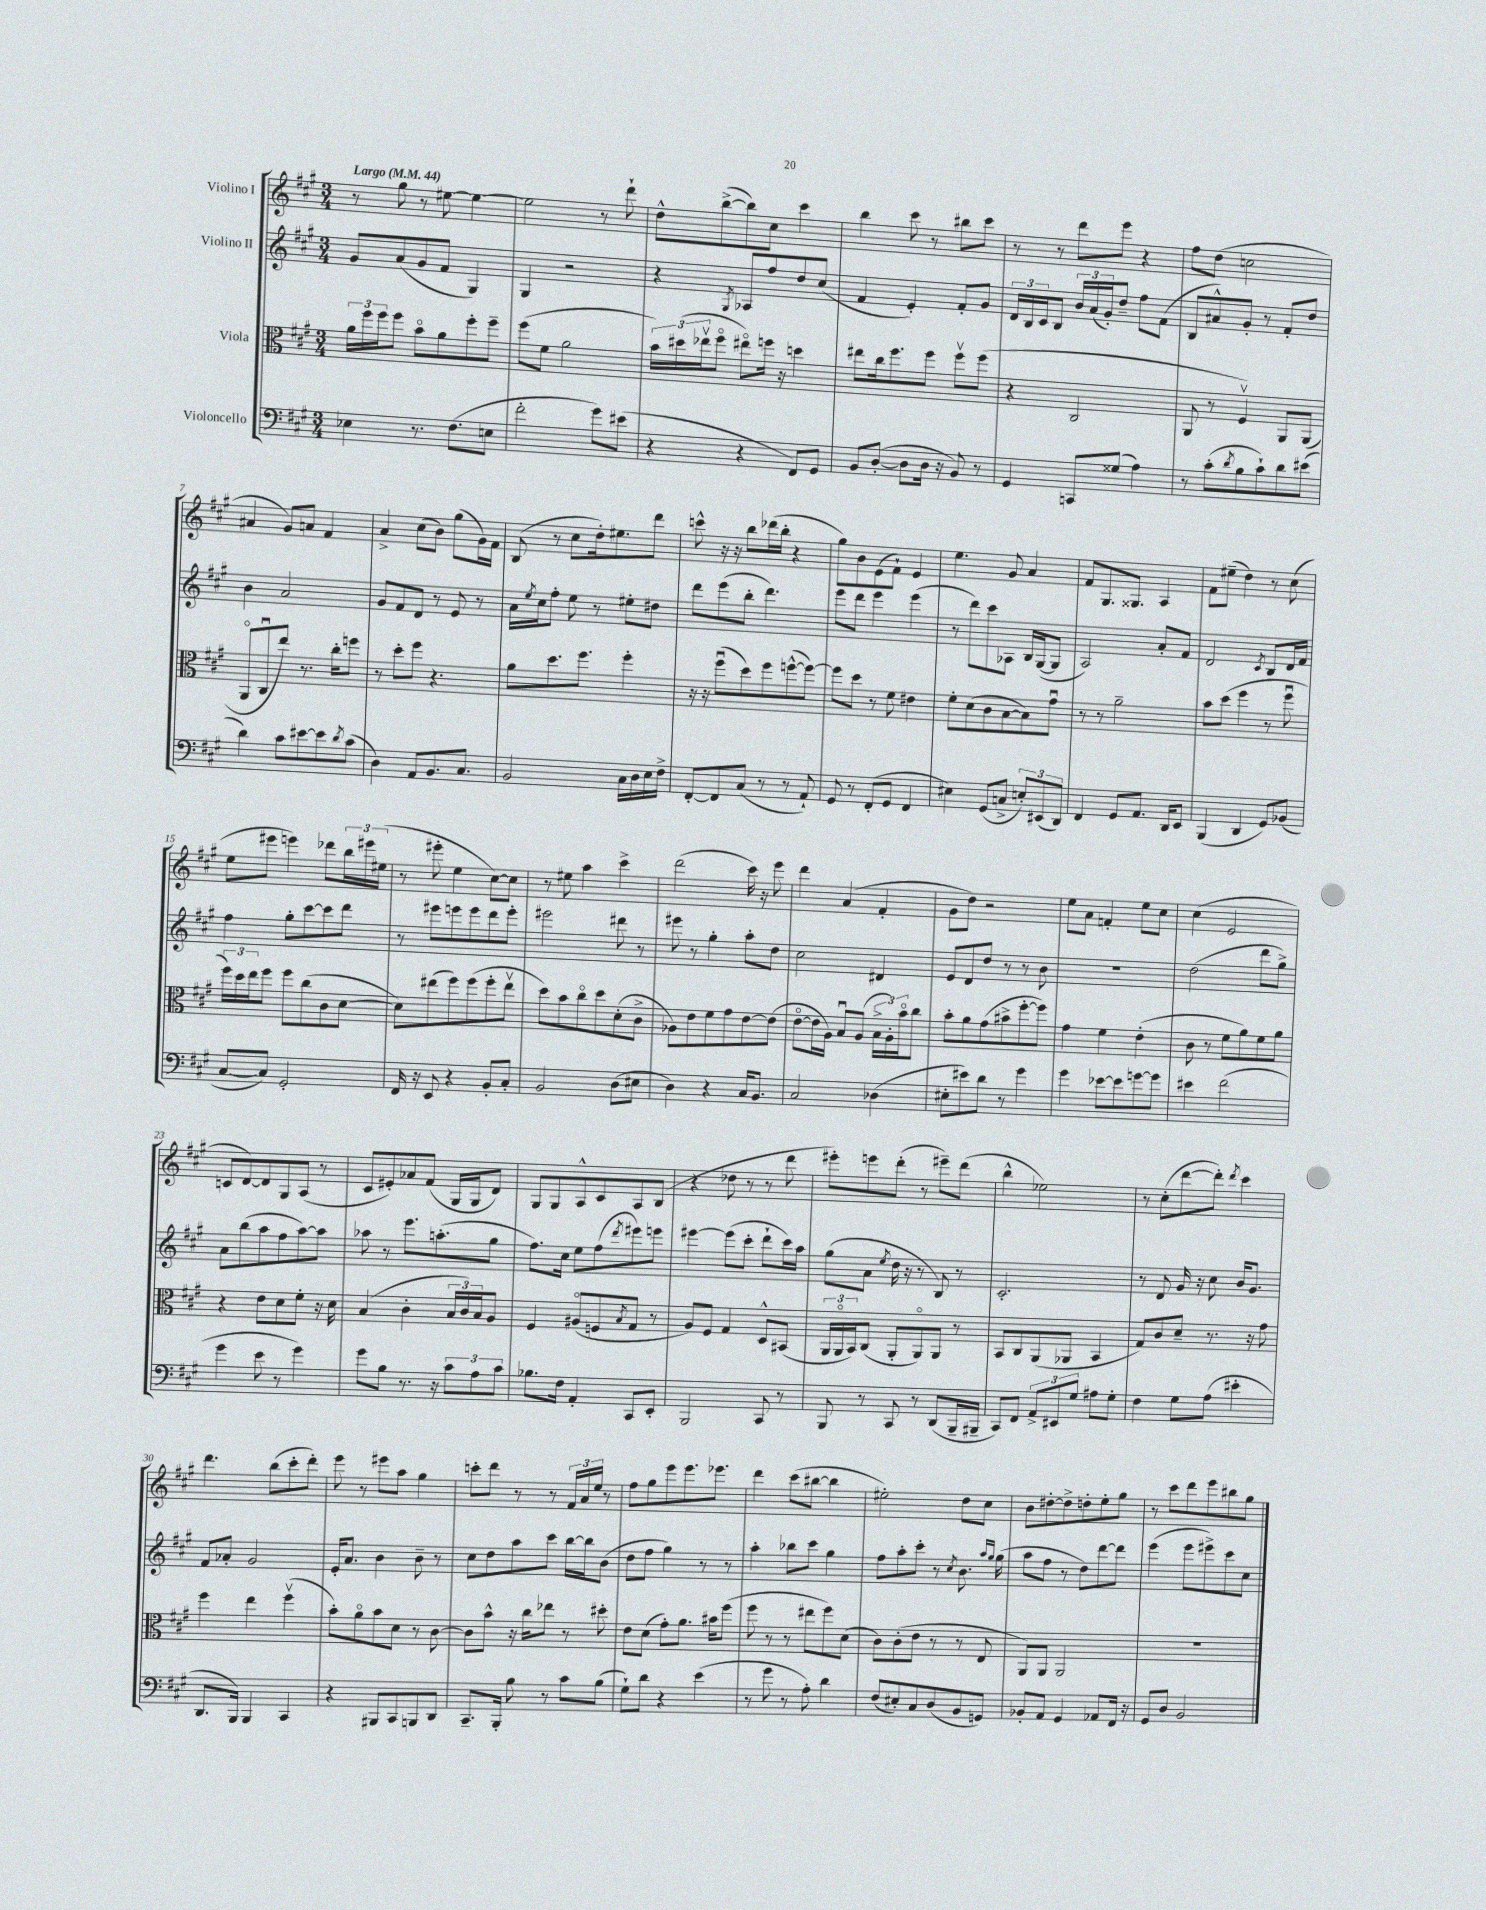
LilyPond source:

<<
\new StaffGroup <<
\new Staff = "s0" \with { instrumentName = "Violino I" } {
    \clef treble \key a \major \numericTimeSignature \time 3/4 \tempo "Largo" 4 = 44
    r8 gis''8 r8 eis''8~ eis''4~ |
    eis''2 r8 d'''8-! |
    d''8-^ b''8~->( b''8) cis''8 cis'''4 |
    b''4 cis'''8 r8 bis''8 cis'''8 |
    r8 r8 d'''8 e'''8 r4 |
    fis''8 d''8( c''2 |
    ais'4 gis'8) a'8 fis'4 |
    a'4-> cis''8( b'8) gis''8( gis'16) fis'16 |
    b8( r8 cis''8 d''16-.) eis''8. d'''8 |
    c'''8-^ r16 r16 b''8 des'''16( b''16-. r4 |
    gis''8) b'8 e'8( fis'8-!) e'4 |
    e''4. gis'8 a'4 |
    fis'8 gis8. gisis8. a4 |
    fis'8 eis''8--( d''4) r8 cis''8( |
    e''8 eis'''8 e'''4) des'''8 \tuplet 3/2 { b''16 eis'''16 eis''16( } |
    r8 eis'''8-. e''4 cis''8~) cis''8 |
    r8 eis''8 a''4 cis'''4-> |
    d'''2( cis'''16) r16 e'''8 |
    d'''4 a'4( fis'4-. |
    gis'8 d''8) r2 |
    e''8 a'8 f'4-. e''8 cis''8 |
    cis''4( e'2 |
    c'8 d'8~) d'8 gis8 a8( r8 |
    cis'8 eis'8-.) aes'8 fis'8( gis16 gis16 d'8) |
    gis8 gis8 a8-^ cis'8 a8 b8( |
    r4 des''8 r8 r8 d'''8 |
    eis'''8-.) e'''8 d'''8-.( r8 eis'''8--) d'''8( |
    b''4-^ ees''2) |
    r8 cis''8-.( d'''8~ d'''8-.) \acciaccatura { d'''8 } cis'''4 |
    d'''4. b''8( cis'''8-. d'''8-.) |
    e'''8 r8 eis'''8 a''8 gis''4 |
    c'''8-. d'''8 r8 r8 \tuplet 3/2 { fis'16 a'16 e''16 } r8 |
    fis''8 gis''8 e'''8 e'''8. ees'''8. |
    d'''4 cis'''8( bis''8~ bis''4 |
    eis''2-.) d''8 cis''8 |
    b'8 dis''8~-. dis''8-> d''8-. e''8-. gis''8 |
    r8 cis'''8 d'''8 e'''8 bis''8 gis''8 \bar "|." |
}
\new Staff = "s1" \with { instrumentName = "Violino II" } {
    \clef treble \key a \major \numericTimeSignature \time 3/4
    gis'8 a'8( gis'8 fis'8 gis4) |
    gis4 r2 |
    r4 \acciaccatura { gis8 } aes8 fis''8 d''8 cis''8( |
    fis'4 e'4-.) fis'8-. gis'8 |
    \tuplet 3/2 { d'16 b16 cis'16 } b8 \tuplet 3/2 { b'16 a'16( gis'16-.) } d''8-- fis''8 fis'8( |
    b8 ais'8-^) gis'8-. r8 fis'8-. d''8 |
    b'4 a'2 |
    gis'8 fis'8 d'8 r8 e'8 r8 |
    a'16 \acciaccatura { e''8 } cis''16 fis''8-. e''8 r8 eis''8-. dis''8 |
    d'''8 e'''8( b''8-. d'''4.) |
    e'''8 d'''8 e'''4 e'''4( |
    r8 d'''8) cis'''8 aes8 b16 gis16~( gis8 |
    a2) a'8-. fis'8 |
    d'2 \acciaccatura { cis'8 } b8 d'16 fis'16 |
    fis''4 gis''8-. cis'''8~ cis'''8 d'''8 |
    r8 eis'''8 e'''8 e'''8 d'''8 e'''8-. |
    eis'''2 dis'''8 r8 |
    eis'''8 r8 gis''4-. a''8-. d''8 |
    cis''2 dis'4 |
    e'8 d'8 d''8 r8 r8 b'8 |
    R2. |
    d''2( d'''8 gis''8->) |
    a'8 b''8( a''8 fis''8 a''8~) a''8 |
    aes''8 r8 e'''8. a''8.-.( gis''8 |
    fis''8.) cis''16 e''8 fis''8( \acciaccatura { d'''8 } eis'''8) e'''8 |
    eis'''4~ eis'''8( cis'''8-. d'''8-! cis'''16) a''16 |
    gis''8( a'8 \acciaccatura { e''8 } d''16 r16 r8 b8) r8 |
    cis'2.-. |
    r8 d'8 gis'16 r16 cis''8 b'16 gis'8. |
    fis'8 aes'8-. gis'2 |
    e'16-. a'8. b'4 b'8-- r8 |
    cis''8 d''8 a''8 cis'''8 b''16~ b''16 b'8( |
    d''8 fis''8 gis''4) r8 r8 |
    a''4-. bes''8 cis'''8 gis''4 |
    fis''8 a''8-. cis'''8-. r8 \acciaccatura { cis''8 } b'8. \grace { a''16 gis''16 } gis''16( |
    a''8 fis''8 r8 d''8) d'''8~ d'''8 |
    e'''4( e'''8 eis'''8->) cis'''8 cis''8 \bar "|." |
}
\new Staff = "s2" \with { instrumentName = "Viola" } {
    \clef alto \key a \major \numericTimeSignature \time 3/4
    \tuplet 3/2 { a'16 fis''16 fis''16 } fis''8 b'8\flageolet a'8 fis''8-. fis''8-- |
    fis''8( fis'8 a'2 |
    \tuplet 3/2 { b'16) dis''16( ees''16\upbow } fis''8\flageolet eis''8\flageolet) f''16 r16 d''4 |
    eis''8 cis''16 fis''8. fis''8 fis''8\upbow fis''8( |
    r4 cis2 |
    a,8 r8 fis4\upbow) a,8 a,8( |
    a,8\flageolet cis8\downbow e''8) r8. cis''16-. f''8 |
    r8 d''8-. fis''8 r4. |
    a'8 d''8. fis''8. fis''4-. |
    r16 r16 fis''8\downbow( d''8) fis''8 f''8~-^( f''8~) |
    f''8 d''8 r8 fis'8 eis'4 |
    fis'8-. d'8( cis'8 b8~ b8) gis'8\downbow |
    r8 r8 a'2-- |
    b'8 d''8( fis''4 r8 fis''8\downbow |
    \tuplet 3/2 { fis''16) d''16 e''16 } fis''8 fis''8 cis''8( cis'8 d'8~ |
    d'8) eis''8( fis''8) fis''8( fis''8-. eis''8\upbow |
    d''8) b'8 cis''8\flageolet d''8 d'8-.( cis'8-> |
    aes8) e'8 fis'8 gis'8 e'8~ e'8( |
    e'8~\flageolet e'16 a16) b8\downbow a8( \tuplet 3/2 { b16-> a16-.) b'16\flageolet } cis''8 |
    b'8-. a'8 gis'8( bis'8-> fis''8~-. fis''8) |
    gis'4 fis'4 e'4-.( |
    cis'8 r8 fis'8 a'8) fis'8 a'8 |
    r4 e'8 d'8 fis'8-. r16 d'16 |
    b4( cis'4-. \tuplet 3/2 { b16 cis'16) b16 } a8 |
    fis4 ais8\flageolet( f8 \acciaccatura { b8 } gis8 r8 |
    a8) fis8 gis4 d8-^ bis,8( |
    \tuplet 3/2 { a,16 a,16\flageolet b,16) } cis8( a,8-. a,8\flageolet) a,8 r8 |
    b,8 cis8 a,8( aes,8 b,4 |
    gis8) cis'8 d'8-- r8. r16 gis'8 |
    fis''4 e''4 fis''4\upbow( |
    b'8-.) a'8\flageolet b'8 d'8 r8 cis'8~ |
    cis'8 b'8-^ r16 cis''16 ees''8 r8 dis''8-. |
    e'8 d'8( gis'8-.) a'8. bis'16 fis''8( |
    fis''8 r8 r8 eis''8 fis''8) d'8( |
    cis'8) cis'8-.( e'8 r8 r8 e8 |
    a,8) a,8 a,2 |
    R2. \bar "|." |
}
\new Staff = "s3" \with { instrumentName = "Violoncello" } {
    \clef bass \key a \major \numericTimeSignature \time 3/4
    ees4 r8. fis8.( e8 |
    fis'2-. gis'8) eis'8( |
    r4 r4 fis,8) gis,8 |
    b,8 d8~-.( d8 d16 r16 b,8) r8 |
    gis,4 c,8 gisis8( a4) |
    r8 cis'8-.( \acciaccatura { d'8 } b8 cis'8-!) d'8 eis'8( |
    d'4) cis'8 eis'8~ eis'8 \acciaccatura { d'8 } cis'8( |
    d4) a,8 b,8. cis8. |
    b,2 cis16 d16 e16 fis16-> |
    fis,8~-. fis,8 cis8( r8 r8 a,8-!) |
    gis,8 r8 fis,8-.( gis,8 fis,4 |
    eis4) gis,8( c8-> \tuplet 3/2 { e8-.) eis,8( d,8) } |
    fis,4 gis,8 a,8. d,16 e,8 |
    b,,4( d,4 gis,8) bes,8( |
    cis8~ cis8) gis,2-. |
    fis,16 r16 e,8 r4 b,8-. cis8-. |
    b,2 d8( eis8 |
    d4) r4 cis16 b,8. |
    cis2 des4( |
    eis8-. eis'8) d'8 r8 gis'4 |
    gis'4 ees'8~ ees'8 g'8~ g'8 |
    eis'4 fis'2( |
    gis'4 e'8 r8 gis'4) |
    gis'8 b8 r8. r16 \tuplet 3/2 { cis'8 a8 cis'8 } |
    bes8. fis16 a,4-. cis,8 e,8-. |
    b,,2 cis,8 r8 |
    b,,8 r8 cis,8 r8 d,8( b,,16-- bis,,16-- |
    cis,8) fis,8 \tuplet 3/2 { a,8-> eis,8 gis8 } ais8 gis8-. |
    fis4 gis8 a8( eis'4-. |
    d,8. b,,16) b,,4 cis,4 |
    r4 bis,,8 cis,8 b,,8 d,8 |
    cis,8.-- b,,16-. b8 r8 cis'8 b8( |
    gis8-!) d'8 r4 e'4( |
    r8 gis'8 r8 a8-.) d'4 |
    fis8( eis8-.) cis8 d8( b,8 g,8) |
    bes,8-. a,8 gis,4 aes,8 fis,16 r16 |
    gis,8 d8 b,2 \bar "|." |
}
>>
>>
